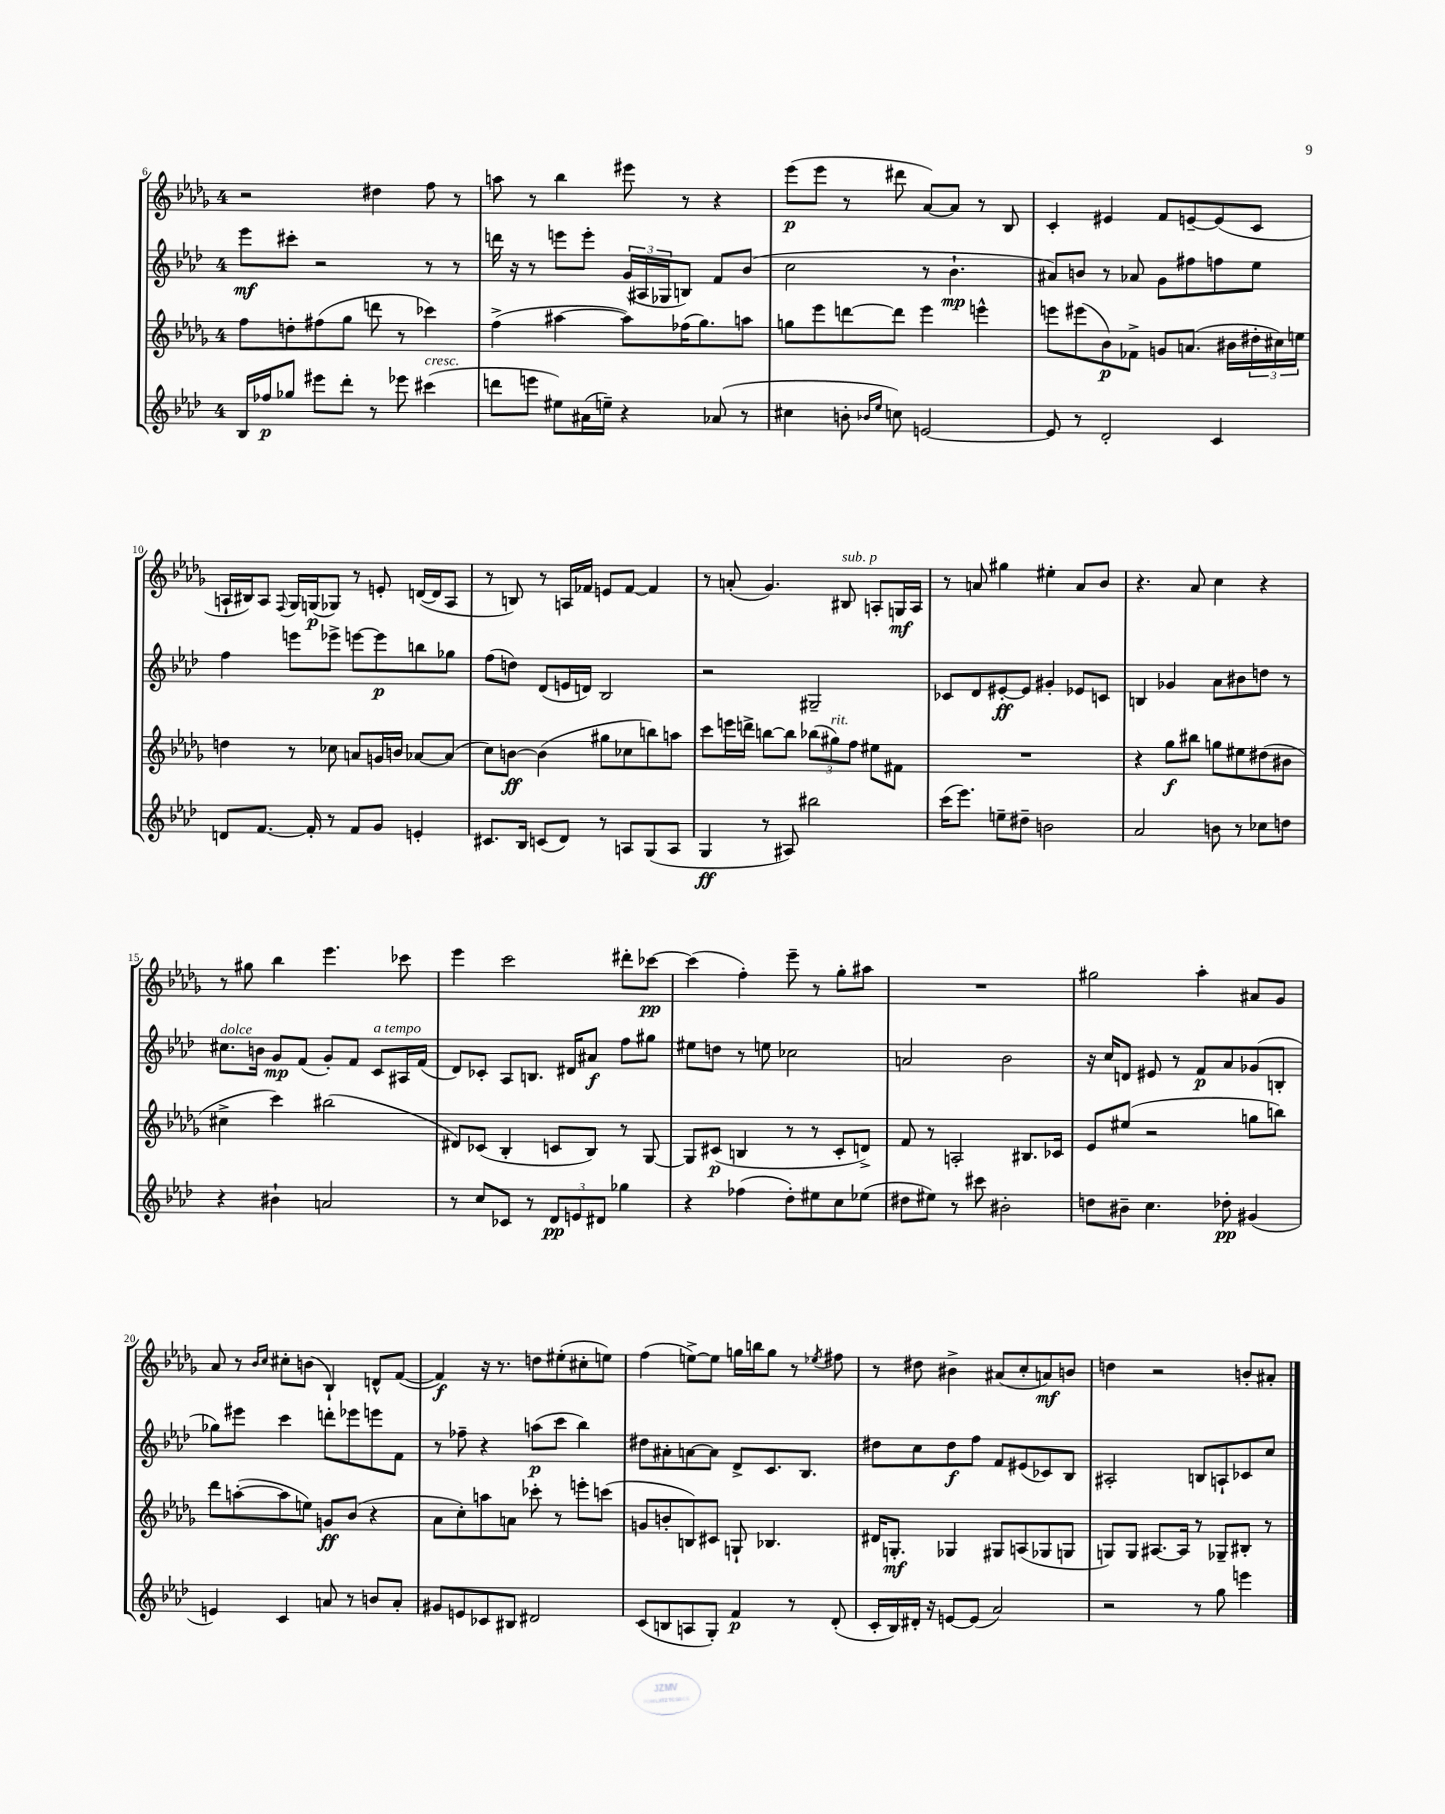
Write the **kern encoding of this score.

**kern	**kern	**kern	**kern
*staff4	*staff3	*staff2	*staff1
*clefG2	*clefG2	*clefG2	*clefG2
*k[b-e-a-d-]	*k[b-e-a-d-g-]	*k[b-e-a-d-]	*k[b-e-a-d-g-]
*M4/4	*M4/4	*M4/4	*M4/4
16B-	8ff	8eee-	2r
16ff-	.	.	.
8gg-	8dd'	8ccc#'	.
8eee#	(8ff#	2r	.
8ddd-'	8gg-	.	.
8r	8ddd	.	4dd#
8eee-	8r	.	.
(4ccc#	4ccc-)	8r	8ff
.	.	8r	8r
=	=	=	=
8ddd	(4ff^	16ddd	8aa
.	.	16r	.
8eee	.	8r	8r
8ee#)	[4aa#	8eee	4bb-
(16a#	.	8eee'	.
16ee~)	.	.	.
4r	8aa#])	(24g	8eee#
.	.	24A#	.
.	.	24G-	.
.	(16ff-	8B)	8r
.	8.gg-)	.	.
(8a-	.	8f	4r
8r	8aa	(8b-	.
=	=	=	=
4cc#	8gg	2cc	(8eee-
.	8eee-	.	8eee-
8b'	[8ddd	.	8r
16qqb-	.	.	.
16qqee-	.	.	.
8cc)	8ddd]	.	8ddd#
[2e	4eee-	8r	[8a-)
.	.	4.b-`	8a-]
.	4eee^^	.	8r
.	.	.	8B-
=	=	=	=
8e]	8eee	8a#)	4c'
8r	(8eee#	8b	.
2d-'	8b-)	8r	4e#
.	8f-^	8a-	.
.	8g	8g	8f
.	(8.a	8ff#	[8e~
4c	.	8ff	(8e]
.	16b#	.	.
.	24dd#'	8ee-	8c
.	24cc#)	.	.
.	24ee	.	.
=	=	=	=
8d	4dd	4ff	16A`
.	.	.	16B#)
[8.f	.	.	8A
.	.	.	8qqF
.	8r	8eee	16G-
16f']	.	.	(16G
8r	8cc-	8eee-^	8G-)
8f	8a	[8eee	8r
8g	16g	8eee]	8e'
.	16b	.	.
4e'	[8a-	8bb	([16d
.	.	.	16d]
.	(8a-]	8gg-	8A
=	=	=	=
8.c#	8cc)	(8ff	8r
.	[8b	8dd)	8B)
16B-	.	.	.
(8c	(4b]	(8d-	8r
8d-)	.	16e	16A
.	.	16d)	16f-
8r	8gg#	2B-	8e
8A	8cc-	.	[8f-
(8G	8bb)	.	4f-]
8A	8aa	.	.
=	=	=	=
4G	8ccc	2r	8r
.	16eee	.	(8a'
.	16ddd^	.	.
8r	[8bb	.	4.g-)
8A#)	8bb]	.	.
2bb#	(12bb-	2G#~	.
.	12gg#)	.	.
.	.	.	8B#
.	12ff	.	.
.	8ee#	.	8A'
.	8f#	.	16G
.	.	.	16A
=	=	=	=
(16ccc	1r	8c-	8r
8.eee-)	.	.	.
.	.	8d-	8a
8ee~	.	[8e#'	4gg#
8dd#~	.	8e#]	.
2b	.	4g#'	4ee#'
.	.	8e-	8a
.	.	8c	8b-
=	=	=	=
2a-	4r	4B	4.r
.	8gg-	4g-	.
.	8bb#	.	8a-
8b	8gg	8a-	4cc
8r	8ee#	8b#	.
8cc-	(8dd#	8dd	4r
8dd	8b#	8r	.
=	=	=	=
4r	4cc#^	8.cc#	8r
.	.	.	8gg#
.	.	16b	.
4b#`	4ccc)	8g	4bb-
.	.	(8f	.
2a	(2bb#	8g')	4.eee-
.	.	8f	.
.	.	8c	.
.	.	16A#	8ccc-
.	.	(16f	.
=	=	=	=
8r	8d#)	8d-)	4eee-
8cc	(8c-	8c-'	.
8c-	4B-'	8A-	2ccc
8r	.	8.B	.
12d-	8c	.	.
.	.	16d#	.
12e	.	.	.
.	8B-)	8a#	.
12d#	.	.	.
4gg-	8r	8ff	8ddd#'
.	[8G-	8gg#	[8ccc-
=	=	=	=
4r	8G-]	8ee#	(4ccc-]
.	(8c#	8dd	.
(4ff-	4B	8r	4ff')
.	.	8ee	.
8dd-')	8r	2cc-	8eee-~
8ee#	8r	.	8r
8cc	8c#'	.	8gg-'
(8ee-	8d^)	.	8aa#
=	=	=	=
8dd#	8f	2a	1r
8ee#)	8r	.	.
8r	2A'	.	.
8ccc#	.	.	.
2b#'	.	2b-	.
.	8.B#	.	.
.	16c-	.	.
=	=	=	=
8dd	8e-	16r	2gg#
.	.	16cc	.
8b#~	(8ee#	8d	.
4.cc	2r	8e#	.
.	.	8r	.
.	.	8f	4aa-'
8dd-'	.	8a-	.
(4g#	8gg	(8g-	8a#
.	8bb)	8B'	8g-
=	=	=	=
4e)	8ddd-	8gg-)	8a-
.	([8aa'	8eee#	8r
.	.	.	16qqb-
.	.	.	16qqcc
4c	8aa]	4ccc	8cc#'
.	8ee)	.	(8b
8a	8g	8ddd'	4B-`)
8r	(8b-	8eee-	.
8b	4r	8eee	8d^^
8a'	.	8f	([8f
=	=	=	=
8g#	8a-	8r	4f])
8e	8cc')	8ff-~	.
8c-	8aa	4r	16r
.	.	.	8.r
8B#	8a	.	.
2d#	8ccc-'	(8aa	8dd
.	8r	8ccc	(8ee#'
.	8eee'	4bb-)	8cc#'
.	(8ccc	.	8ee)
=	=	=	=
(8c	8g	8dd#	(4ff
8B	8b'	8a#'	.
8A	8B)	[8a	[8ee^)
8G')	8c#	8a]	8ee]
4f	8G`	8d-^	16gg
.	.	.	16bb
.	4.B-	8.c	8gg
8r	.	.	8r
.	.	8.B-	.
.	.	.	8qee-
(8d-'	.	.	8ff#
=	=	=	=
16c'	16d#	8dd#	8r
16B-)	8.G'	.	.
16d#'	.	8cc	8dd#
16r	.	.	.
[8e	4G-	8dd#	4b#^
(8e]	.	8ff	.
2a-)	8G#	8f	(8a#
.	(8A	(8e#	8cc'
.	8G-	8c-)	8a)
.	8G	8B-	8b
=	=	=	=
2r	8G)	2A#'	4dd
.	8G	.	.
.	[8.A#	.	2r
.	16A#]	.	.
8r	8r	8B	.
8gg	8G-~	8A`	.
4eee	8B#'	8c-	8b'
.	8r	8cc	8a#'
==	==	==	==
*-	*-	*-	*-
